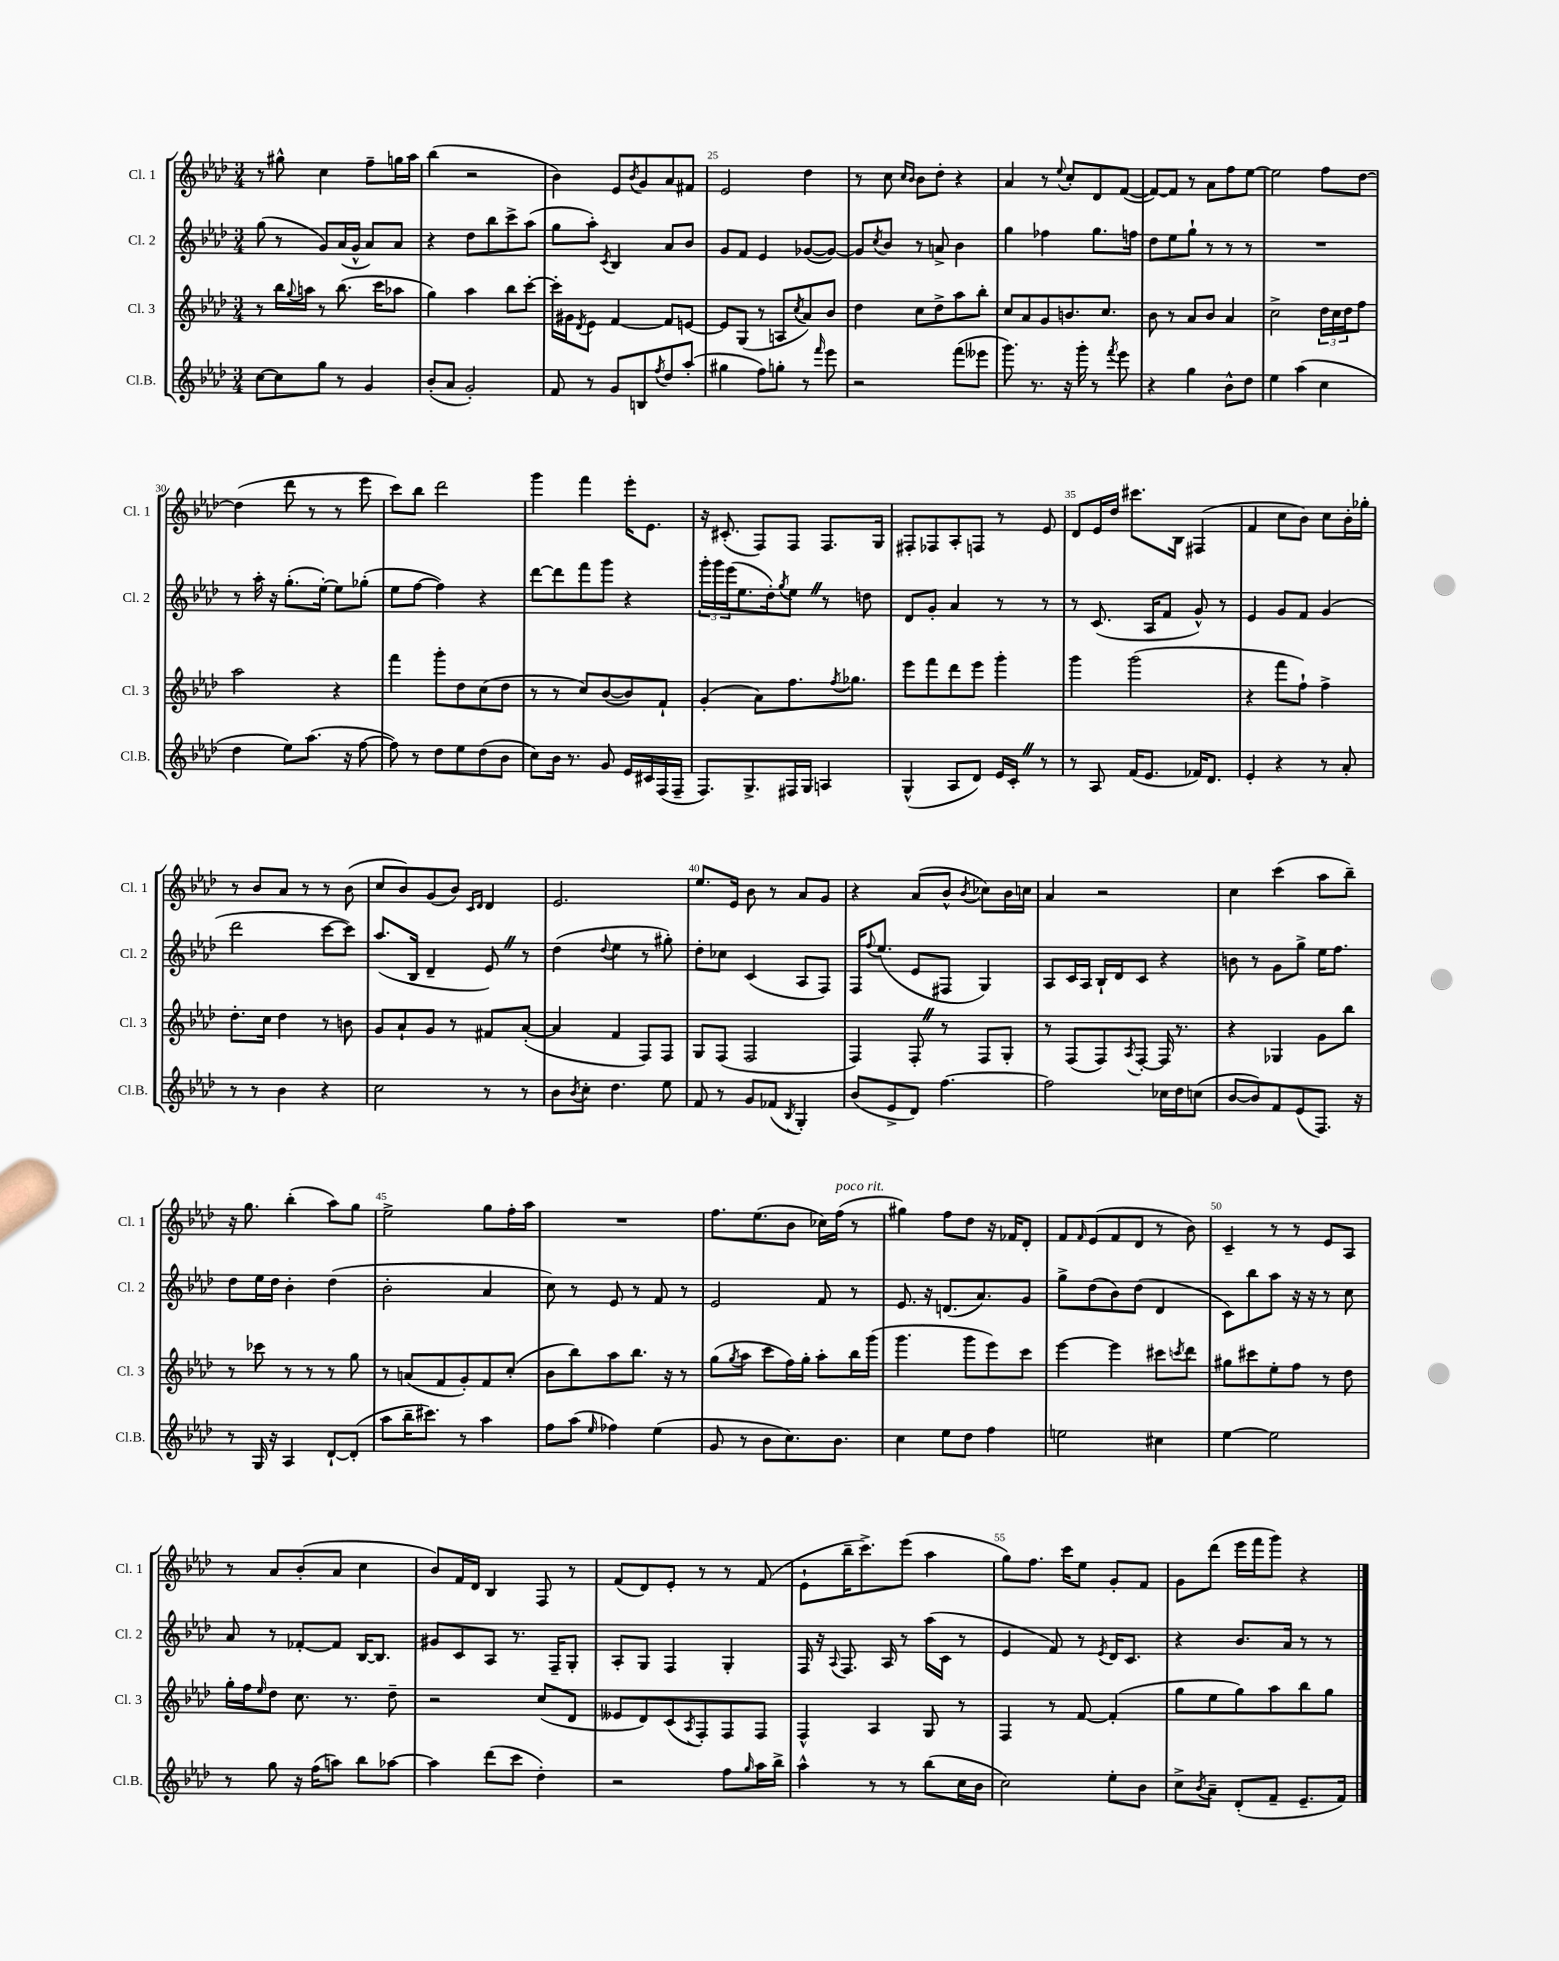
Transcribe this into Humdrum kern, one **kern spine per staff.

**kern	**kern	**kern	**kern
*staff4	*staff3	*staff2	*staff1
*clefG2	*clefG2	*clefG2	*clefG2
*k[b-e-a-d-]	*k[b-e-a-d-]	*k[b-e-a-d-]	*k[b-e-a-d-]
*M3/4	*M3/4	*M3/4	*M3/4
[8cc	8r	(8gg	8r
8cc]	16bb-	8r	8gg#^^
.	8qqgg	.	.
.	16aa	.	.
8gg	8r	8g)	4cc
8r	(8.bb-	(16a-	.
.	.	16g^^	.
4g	.	8a-)	8ff~
.	16ccc	.	.
.	8aa-	8a-	16gg
.	.	.	16aa-
=	=	=	=
(8b-'	4gg)	4r	(4bb-
8a-	.	.	.
2g')	4aa-	8dd-	2r
.	.	8bb-	.
.	8bb-	8ccc^	.
.	[8ccc'	(8aa-	.
=	=	=	=
8f	16ccc']	8gg	4b-)
.	16g#	.	.
.	8qd-	.	.
8r	8e-	8aa-')	.
.	.	8qc	.
8g	[4f	4B-	8e-
.	.	.	8qb-
8B	.	.	8g
8qff	.	.	.
8dd-	8f]	8a-	8a-
(8aa-'	[8e	8b-	8f#
=	=	=	=
4gg#	8e]	8g	2e-
.	(8G	8f	.
8ff)	8r	4e-	.
8gg'	8A	.	.
.	8qcc	.	.
8r	8a-)	([8g-	4dd-
16qqfff	.	.	.
8eee-	8b-	8g-_)	.
=	=	=	=
2r	4dd-	8g-]	8r
.	.	8qcc	.
.	.	8b-	8cc
.	.	.	16qqcc
.	.	.	16qqb-
.	8cc	8r	8b-
.	8dd-^	8a^	8dd-'
(8fff	8aa-	4b-	4r
8eee--	8bb-'	.	.
=	=	=	=
8.ggg)	8cc	4gg	4a-
.	8a-	.	.
8.r	.	.	.
.	8g	4ff-	8r
.	.	.	8qqee-
16r	8.b	.	8cc'
16ggg'	.	.	.
8r	.	8.gg	8d-
.	8.cc	.	.
8qfff	.	.	.
8eee-	.	.	([8f
.	.	16ff	.
=	=	=	=
4r	8b-	8dd-	8f_)
.	8r	8ee-	8f]
4gg	8a-	8gg`	8r
.	8b-	8r	8a-
8b-^^	4a-	8r	8ff
8dd-	.	8r	[8ee-
=	=	=	=
4ee-	2cc^	2.r	2ee-]
(4aa-	.	.	.
4cc	24dd-	.	8ff
.	24cc	.	.
.	24dd-	.	.
.	8ff	.	[8dd-
=	=	=	=
4dd-	2aa-	8r	(4dd-]
.	.	16aa-'	.
.	.	16r	.
8ee-)	.	(8.gg'	8ddd-
(8.aa-	.	.	8r
.	.	[16ee-')	.
.	4r	8ee-]	8r
16r	.	.	.
[8ff	.	(8gg-'	8eee-
=	=	=	=
8ff])	4fff	8ee-	8ccc)
8r	.	[8ff	8bb-
8dd-	8ggg'	4ff])	2ddd-
8ee-	8dd-	.	.
(8dd-	(8cc	4r	.
8b-	8dd-	.	.
=	=	=	=
8cc)	8r	[8ddd-	4ggg
16b-	8r	8ddd-]	.
8.r	.	.	.
.	8cc)	8fff	4fff
8g	([8b-	8ggg	.
16e-	8b-])	4r	16eee-'
16c#	.	.	8.e-
(16F	8f`	.	.
16F~	.	.	.
=	=	=	=
8.F)	(4g'	24ggg'	16r
.	.	24ggg	.
.	.	.	(8.c#'
.	.	(24eee-	.
.	.	8.ee-	.
8.G^	.	.	.
.	8a-)	.	8F)
.	.	16dd-')	.
.	.	8qgg	.
16F#	8.ff	8ee-	8F
16G	.	.	.
4A	.	8r	8.F
.	8qff	.	.
.	8.gg-	.	.
.	.	8dd	.
.	.	.	16G
=	=	=	=
(4G^^	8eee-	8d-	8F#'
.	8fff	8g'	8F-
8A-	8ddd-	4a-	8A-'
8d-)	8eee-	.	8F
16e-	4ggg'	8r	8r
16c'	.	.	.
8r	.	8r	8e-
=	=	=	=
8r	4ggg	8r	8d-
8A-	.	(8.c	16e-
.	.	.	16dd-
(16f	(2ggg	.	8.ccc#
8.e-	.	16A-	.
.	.	8f	.
.	.	.	16B-
16f-)	.	8g^^)	(4F#
8.d-	.	.	.
.	.	8r	.
=	=	=	=
4e-'	4r	4e-	4f
4r	8fff	8g	8cc
.	8ff`)	8f	8b-)
8r	4ff^	(4g	8cc
8a-'	.	.	16b-'
.	.	.	16gg-'
=	=	=	=
8r	8.dd-'	2ddd-	8r
8r	.	.	8b-
.	16cc	.	.
4b-	4dd-	.	8a-
.	.	.	8r
4r	8r	[8ccc	8r
.	8b	8ccc])	(8b-
=	=	=	=
2cc	8g	(8.aa-	8cc
.	8a-`	.	8b-)
.	.	16B-	.
.	8g	4d-~	(8g
.	8r	.	8b-)
.	.	.	16qqc
.	.	.	16qqd-
8r	8f#	8e-)	4d-
8r	([8a-'	8r	.
=	=	=	=
8b-	4a-]	(4dd-	2.e-
8qb-	.	.	.
8cc'	.	.	.
.	.	8qqdd-	.
4.dd-	4f	4ee-	.
.	8F)	8r	.
8ee-	8F	8gg#')	.
=	=	=	=
8f	8G	8dd-'	8.ee-
8r	(8F	8cc-	.
.	.	.	16e-
8g	2F	(4c	8b-
(8f-	.	.	8r
8qB-	.	.	.
4G')	.	8A-	8a-
.	.	8F)	8g
=	=	=	=
(8b-	4F)	16F	4r
.	.	8qqff	.
.	.	(8.ee-	.
8e-^	.	.	.
8d-)	8F'	8e-	(8a-
[4.ff	8r	8F#	8b-^^
.	.	.	8qb-
.	8F	4G)	8cc-)
.	8G'	.	16b-
.	.	.	16cc
=	=	=	=
2ff]	8r	8A-	4a-
.	(8F	16c	.
.	.	16A-	.
.	8F)	16B-`	2r
.	.	16d-	.
.	8qA-	.	.
.	[8F'	8c	.
16cc-	16F]	4r	.
16dd-	8.r	.	.
(8cc	.	.	.
=	=	=	=
[8b-	4r	8b	4cc
8b-])	.	8r	.
8f	4G-	8g	(4ccc
(8e-	.	8gg^	.
8.F)	8g	16ee-	8aa-
.	.	8.ff	.
.	8bb-	.	8bb-~)
16r	.	.	.
=	=	=	=
8r	8r	8dd-	16r
.	.	.	8.gg
16G	8ccc-	16ee-	.
16r	.	16dd-	.
4A-	8r	4b-'	(4bb-'
.	8r	.	.
[8d-`	8r	(4dd-	8aa-)
(8d-']	8gg	.	8gg
=	=	=	=
8aa-	8r	2b-'	2ee-^
16bb-~	(8a	.	.
8.ccc#)	.	.	.
.	8f	.	.
8r	8g')	.	.
4aa-	8f	4a-	8gg
.	(8cc'	.	16ff'
.	.	.	16aa-
=	=	=	=
8ff	8b-	8cc)	2.r
(8aa-	8bb-)	8r	.
16qqee-	.	.	.
4ff-)	8aa-	8e-	.
.	8.bb-	8r	.
(4ee-	.	8f	.
.	16r	.	.
.	8r	8r	.
=	=	=	=
8g	(8gg	2e-	8.ff
.	8qgg	.	.
8r	8aa-	.	.
.	.	.	(8.ee-
8b-	8ccc	.	.
8.cc)	16ff)	.	8b-
.	16gg'	.	.
.	8aa-'	8f	16cc-)
8.b-	.	.	(16ff
.	16bb-	8r	8r
.	(16ggg	.	.
=	=	=	=
4cc	4.ggg	8.e-	4gg#)
.	.	16r	.
8ee-	.	(8.d	8ff
8dd-	8ggg	.	8dd-
.	.	8.a-)	.
4ff	8eee-)	.	16r
.	.	.	16f-
.	8ccc	8g	8d-'
=	=	=	=
2ee	[4eee-	8gg^	8f
.	.	.	16qqf
.	.	(8dd-	(8e-
.	4eee-]	8b-)	8f
.	.	(8dd-	8d-
4cc#	8ccc#	4d-	8r
.	8qccc	.	.
.	8ddd-	.	8b-)
=	=	=	=
[4ee-	8gg#	8c)	4c~
.	8ccc#	8bb-	.
2ee-]	8ee-'	8aa-	8r
.	8ff	16r	8r
.	.	16r	.
.	8r	8r	8e-
.	8dd-	8cc	8A-
=	=	=	=
8r	16gg'	8a-	8r
.	16ff	.	.
.	16qqee-	.	.
8gg	8dd-	8r	8a-
16r	8.cc	[8f-'	(8b-'
(16ff	.	.	.
8aa)	.	8f-]	8a-
.	8.r	.	.
8bb-	.	[16B-	4cc
.	.	8.B-]	.
[8aa-	8dd-~	.	.
=	=	=	=
4aa-]	2r	8g#	8b-)
.	.	8c	16f
.	.	.	16d-
(8ddd-	.	8A-	4B-
8ccc	.	8.r	.
4dd-')	(8cc	.	8F
.	.	16F~	.
.	8d-	8G'	8r
=	=	=	=
2r	8e--	8A-'	(8f
.	8d-)	8G	8d-)
.	(8c	4F	8e-'
.	8qA-	.	.
.	8F')	.	8r
8ff	8F	4G'	8r
16qqgg	.	.	.
16aa-	8F	.	(8f
16bb-^	.	.	.
=	=	=	=
4aa-^^	4F^^	16F	8e-`
.	.	16r	.
.	.	8qqA-	.
.	.	8.F	16bb-~
.	.	.	8.ccc^)
8r	4A-	.	.
.	.	16A-	.
8r	.	8r	(8eee-
(8bb-	8G	(16aa-	4aa-
.	.	16c	.
16cc	8r	8r	.
16b-	.	.	.
=	=	=	=
2cc)	4F	4e-	8gg)
.	.	.	8.ff
.	8r	8f)	.
.	.	.	16ccc
.	[8f	8r	8ee-
.	.	8qe-	.
8ee-'	(4f']	16d-	8g'
.	.	8.c	.
8b-	.	.	8f
=	=	=	=
8cc^	8gg	4r	8g
8qb-	.	.	.
8a-~	8ee-	.	(8ddd-
(8d-'	8gg)	8.b-	16eee-
.	.	.	16fff
8f~	8aa-	.	8ggg)
.	.	16a-	.
8.e-~	8bb-	8r	4r
.	8gg	8r	.
16f)	.	.	.
==	==	==	==
*-	*-	*-	*-
